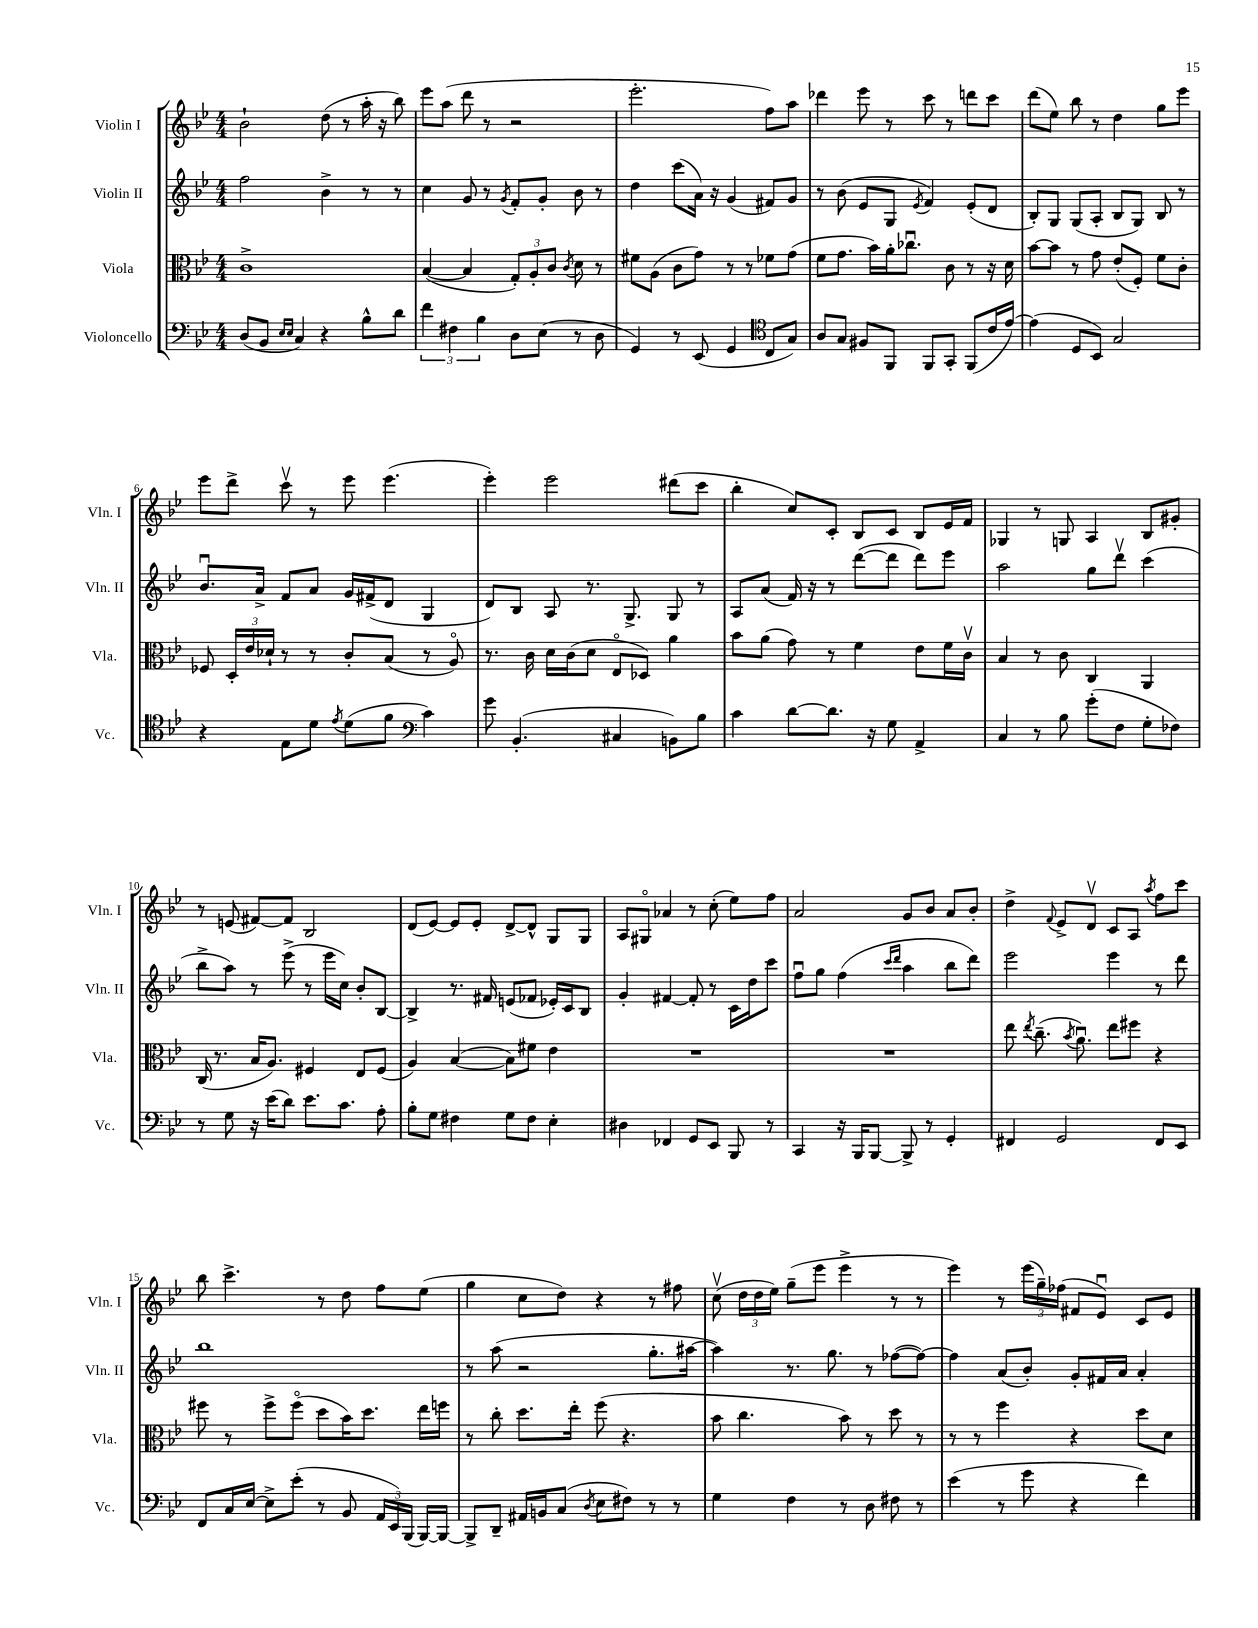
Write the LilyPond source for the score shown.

<<
\new StaffGroup <<
\new Staff = "s0" \with { instrumentName = "Violin I" shortInstrumentName = "Vln. I" } {
    \clef treble \key bes \major \numericTimeSignature \time 4/4
    \autoBeamOff bes'2-! d''8( r8 a''16-. r16 bes''8) |
    ees'''8[ a''8]( d'''8 r8 r2 |
    ees'''2.-. f''8[) a''8] |
    des'''4 ees'''8 r8 c'''8 r8 d'''8[ c'''8] |
    d'''8[( ees''8]) bes''8 r8 d''4 g''8[ ees'''8] |
    ees'''8[ d'''8]-> c'''8\upbow r8 ees'''8 ees'''4.( |
    ees'''4-.) ees'''2 dis'''8[( c'''8] |
    bes''4-. c''8[) c'8]-. bes8[ c'8] bes8[ ees'16 f'16] |
    ges4 r8 g8 a4 bes8[ gis'8]-. |
    r8 e'8( fis'8[~) fis'8] bes2 |
    d'8[( ees'8]~) ees'8[ ees'8]-. d'8[~-> d'8]-^ g8[ g8] |
    a8[ gis8]\flageolet aes'4 r8 c''8-.( ees''8[) f''8] |
    a'2 g'8[ bes'8] a'8[ bes'8]-. |
    d''4-> \appoggiatura { f'8 } ees'8[-> d'8]\upbow c'8[ a8] \acciaccatura { a''8 } f''8[ c'''8] |
    bes''8 c'''4.-> r8 d''8 f''8[ ees''8]( |
    g''4 c''8[ d''8]) r4 r8 fis''8 |
    c''8\upbow( \tuplet 3/2 { d''16[ d''16 ees''16]) } g''8[--( ees'''8] ees'''4-> r8 r8 |
    ees'''4) r8 \tuplet 3/2 { ees'''16[( g''16--) fes''16]( } fis'8[ ees'8]\downbow) c'8[ ees'8] \bar "|." |
}
\new Staff = "s1" \with { instrumentName = "Violin II" shortInstrumentName = "Vln. II" } {
    \clef treble \key bes \major \numericTimeSignature \time 4/4
    \autoBeamOff f''2 bes'4-> r8 r8 |
    c''4 g'8 r8 \acciaccatura { g'8 } f'8[-. g'8]-. bes'8 r8 |
    d''4 c'''8[( a'16]) r16 g'4( fis'8[) g'8] |
    r8 bes'8( ees'8[ g8] \acciaccatura { ees'8 } f'4) ees'8[-.( d'8] |
    bes8[-.) g8] g8[( a8]-. bes8[ g8]) bes8 r8 |
    bes'8.[\downbow a'16]-> f'8[ a'8] g'16[ fis'16->( d'8] g4 |
    d'8[) bes8] a8 r8. g8.-> g8 r8 |
    a8[ a'8]( f'16) r16 r8 d'''8[~( d'''8] d'''8[) ees'''8] |
    a''2 g''8[ d'''8]\upbow c'''4( |
    bes''8[-> a''8]) r8 ees'''8->( r8 ees'''16[ c''16]) bes'8[-. bes8]~ |
    bes4-> r8. fis'16 e'8[( fes'8] ees'16[-.) c'16 bes8] |
    g'4-. fis'4~ fis'8-. r8 c'16[ d''16 c'''8] |
    f''8[\downbow g''8] f''4( \grace { c'''16[ d'''16] } a''4 bes''8[ d'''8]) |
    ees'''2 ees'''4 r8 d'''8 |
    bes''1 |
    r8 a''8( r2 g''8.[-. ais''16]~ |
    ais''4) r8. g''8. r8 fes''8[~( fes''8]~) |
    fes''4 a'8[( bes'8]-.) g'8[-. fis'16 a'16] a'4-. \bar "|." |
}
\new Staff = "s2" \with { instrumentName = "Viola" shortInstrumentName = "Vla." } {
    \clef alto \key bes \major \numericTimeSignature \time 4/4
    \autoBeamOff c'1-> |
    bes4~( bes4 \tuplet 3/2 { g8[-.) a8-. c'8] } \acciaccatura { c'8 } d'8 r8 |
    fis'8[ a8]( c'8[ g'8]) r8 r8 fes'8[ g'8]( |
    f'8[ g'8.] bes'16[) a'16-. ces''8.]\downbow c'8 r8 r16 d'16 |
    bes'8[~ bes'8] r8 g'8 ees'8[-.( f8]-.) f'8[ c'8]-. |
    fes8 \tuplet 3/2 { d16[-. ees'16 des'16]-! } r8 r8 c'8[-. bes8]( r8 a8\flageolet) |
    r8. c'16 d'16[ c'16( d'8] ees8[\flageolet des8]) a'4 |
    bes'8[ a'8]( g'8) r8 f'4 ees'8[ f'16 c'16]\upbow |
    bes4 r8 c'8 c4 a,4 |
    c16( r8. bes16[ a8.]) fis4 ees8[ fis8]( |
    a4) bes4~( bes8[) fis'8] ees'4 |
    R1 |
    R1 |
    ees''8 \acciaccatura { ees''8 } c''8.--( \acciaccatura { bes'8 } a'8.\downbow) ees''8[ fis''8] r4 |
    fis''8 r8 fis''8[-> fis''8]\flageolet( d''8[ bes'16) d''8.] ees''16[ f''16] |
    r8 c''8-. d''8.[ ees''16]-. f''8( r4. |
    bes'8 c''4. bes'8) r8 d''8 r8 |
    r8 r8 f''4 r4 d''8[ d'8] \bar "|." |
}
\new Staff = "s3" \with { instrumentName = "Violoncello" shortInstrumentName = "Vc." } {
    \clef bass \key bes \major \numericTimeSignature \time 4/4
    \autoBeamOff d8[( bes,8] \grace { ees16[ ees16] } c4) r4 bes8[-^ d'8] |
    \tuplet 3/2 { f'4 fis4 bes4 } d8[ ees8]( r8 d8 |
    g,4) r8 ees,8( g,4 \clef tenor c8[ g8]) |
    a8[ g8] fis8[ f,8] f,8[ g,8]-. f,8[( c'16 ees'16]~) |
    ees'4( d8[ bes,8]) g2 |
    r4 ees8[ d'8] \acciaccatura { ees'8 } d'8[( f'8] \clef bass c'4) |
    g'8 bes,4.-.( cis4 b,8[) bes8] |
    c'4 d'8[~ d'8.] r16 g8 a,4-> |
    c4 r8 bes8 g'8[-.( f8] g8[-. fes8]) |
    r8 g8 r16 ees'16[( d'8]) ees'8.[ c'8.] a8-. |
    bes8[-. g8] fis4 g8[ fis8] ees4-. |
    dis4 fes,4 g,8[ ees,8] bes,,8 r8 |
    c,4 r16 bes,,16[ bes,,8]~ bes,,8-> r8 g,4-. |
    fis,4 g,2 fis,8[ ees,8] |
    f,8[ c16 ees16]~ ees8[-> ees'8]-.( r8 bes,8 \tuplet 3/2 { a,16[ ees,16) bes,,16]( } bes,,16[~) bes,,16]~ |
    bes,,8[-> d,8]-- ais,16[ b,16 c8]( \acciaccatura { d8 } ees8[ fis8]) r8 r8 |
    g4 f4 r8 d8 fis8 r8 |
    ees'4( r8 g'8 r4 f'4) \bar "|." |
}
>>
>>
